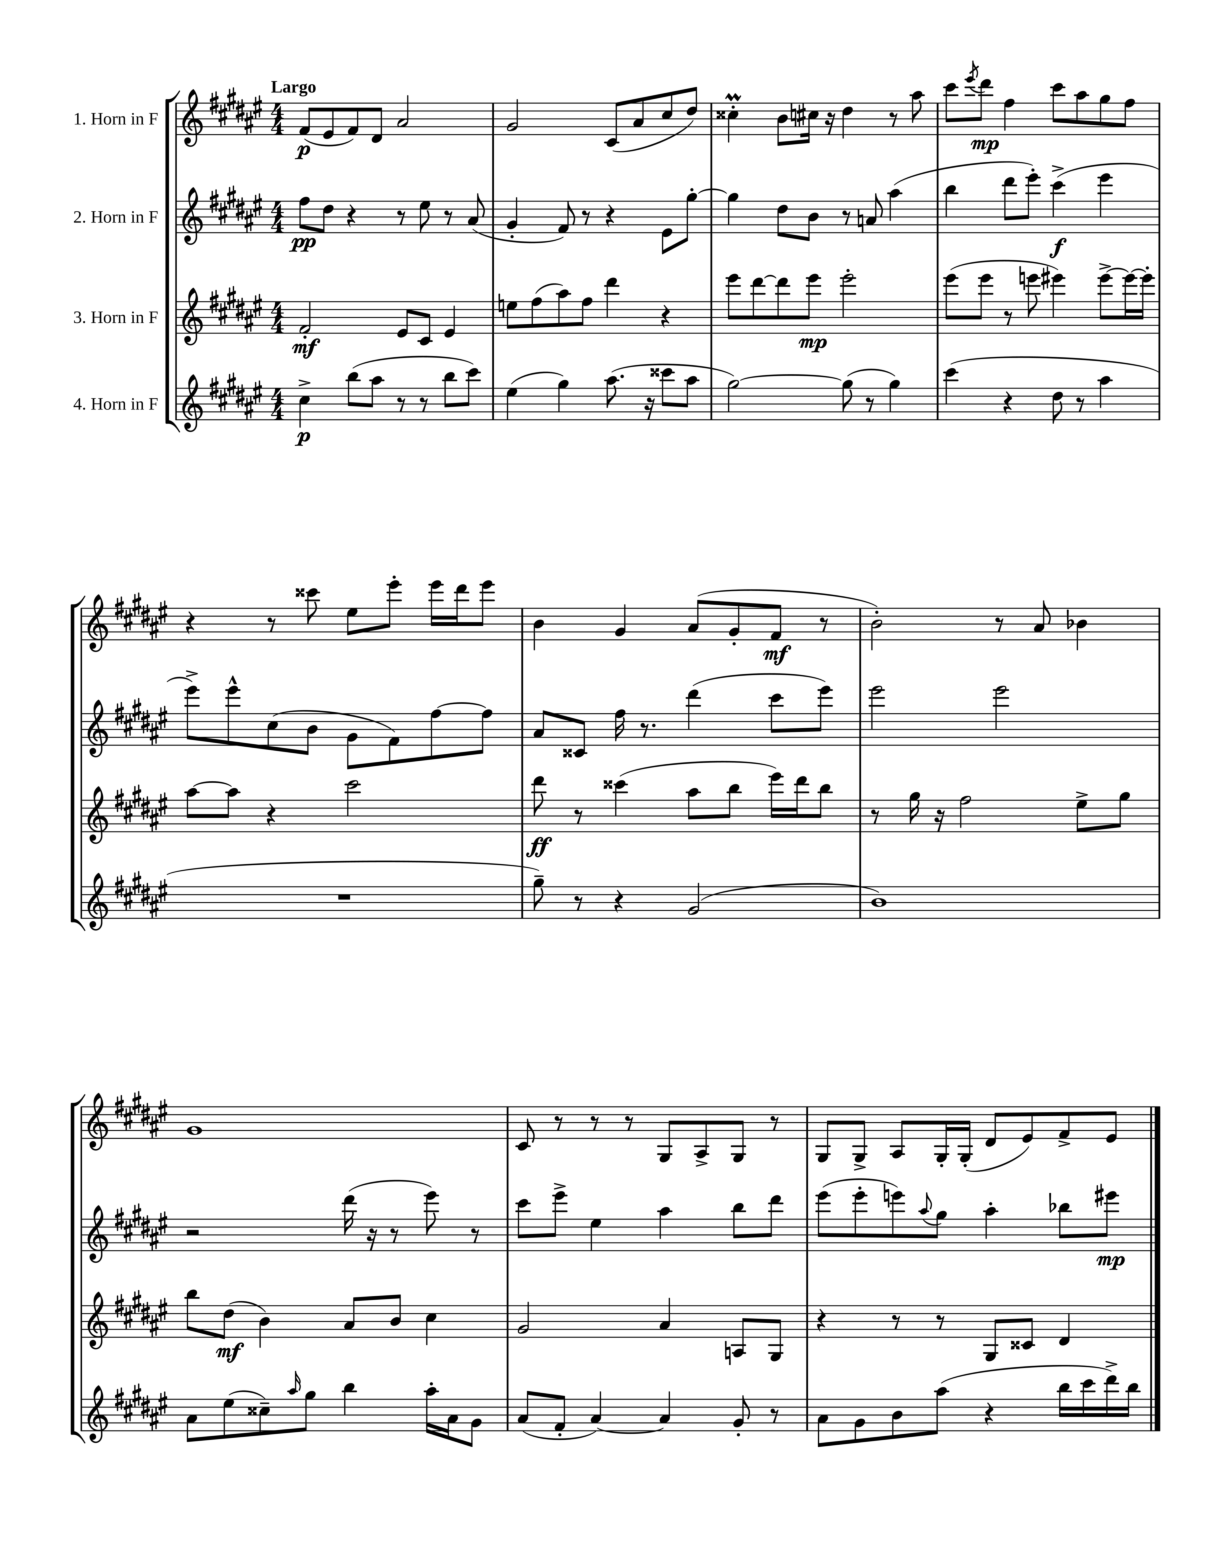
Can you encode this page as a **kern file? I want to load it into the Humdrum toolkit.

**kern	**kern	**kern	**kern
*staff4	*staff3	*staff2	*staff1
*clefG2	*clefG2	*clefG2	*clefG2
*k[f#c#g#d#a#e#]	*k[f#c#g#d#a#e#]	*k[f#c#g#d#a#e#]	*k[f#c#g#d#a#e#]
*M4/4	*M4/4	*M4/4	*M4/4
4cc#^	2f#'	8ff#	(8f#
.	.	8dd#	8e#
(8bb	.	4r	8f#)
8aa#	.	.	8d#
8r	8e#	8r	2a#
8r	8c#	8ee#	.
8bb	4e#	8r	.
8ccc#)	.	(8a#	.
=	=	=	=
(4ee#	8ee	4g#'	2g#
.	(8ff#	.	.
4gg#)	8aa#)	8f#)	.
.	8ff#	8r	.
(8.aa#	4ddd#	4r	(8c#
.	.	.	8a#
16r	.	.	.
8ccc##	4r	8e#	8cc#
8aa#	.	[8gg#'	8dd#)
=	=	=	=
[2gg#)	8eee#	4gg#]	4cc##'
.	[8ddd#	.	.
.	8ddd#]	8dd#	8b
.	8eee#	8b	16cc#
.	.	.	16r
(8gg#]	2eee#'	8r	4dd#
8r	.	8a	.
4gg#)	.	(4aa#	8r
.	.	.	8aa#
=	=	=	=
(4ccc#	(8eee#	4bb	8ccc#
.	.	.	8qeee#
.	8eee#	.	8ddd#
4r	8r	8ddd#	4ff#
.	8eee	8eee#')	.
8dd#	4eee#)	(4ccc#^	8ccc#
8r	.	.	8aa#
4aa#	[8eee#^	4eee#	8gg#
.	16eee#_	.	8ff#
.	16eee#']	.	.
=	=	=	=
1r	[8aa#	8eee#^)	4r
.	8aa#]	8eee#^^	.
.	4r	(8cc#	8r
.	.	8b	8ccc##
.	2ccc#	8g#	8ee#
.	.	8f#)	8eee#'
.	.	[8ff#	16eee#
.	.	.	16ddd#
.	.	8ff#]	8eee#
=	=	=	=
8gg#~)	8ddd#	8a#	4b
8r	8r	8c##	.
4r	(4ccc##	16ff#	4g#
.	.	8.r	.
(2g#	8aa#	(4ddd#	(8a#
.	8bb	.	8g#'
.	16eee#)	8ccc#	8f#
.	16ddd#	.	.
.	8bb	8eee#)	8r
=	=	=	=
1b)	8r	2eee#	2b')
.	16gg#	.	.
.	16r	.	.
.	2ff#	.	.
.	.	2eee#	8r
.	.	.	8a#
.	8ee#^	.	4b-
.	8gg#	.	.
=	=	=	=
8a#	8bb	2r	1g#
(8ee#	(8dd#	.	.
8cc##~)	4b)	.	.
16qqaa#	.	.	.
8gg#	.	.	.
4bb	8a#	(16ddd#	.
.	.	16r	.
.	8b	8r	.
16aa#'	4cc#	8eee#)	.
16a#	.	.	.
8g#	.	8r	.
=	=	=	=
(8a#	2g#	8ccc#	8c#
8f#'	.	8eee#^	8r
[4a#)	.	4ee#	8r
.	.	.	8r
4a#]	4a#	4aa#	8G#
.	.	.	8A#^
8g#'	8A	8bb	8G#
8r	8G#	8ddd#	8r
=	=	=	=
8a#	4r	(8eee#	8G#
8g#	.	8eee#'	8G#^
8b	8r	8eee)	8A#
.	.	8qqaa#	.
(8aa#	8r	8gg#	16G#'
.	.	.	(16G#'
4r	8G#	4aa#'	8d#
.	8c##	.	8e#)
16bb	4d#	8bb-	8f#^
16ccc#	.	.	.
16ddd#^)	.	8eee#	8e#
16bb	.	.	.
==	==	==	==
*-	*-	*-	*-
